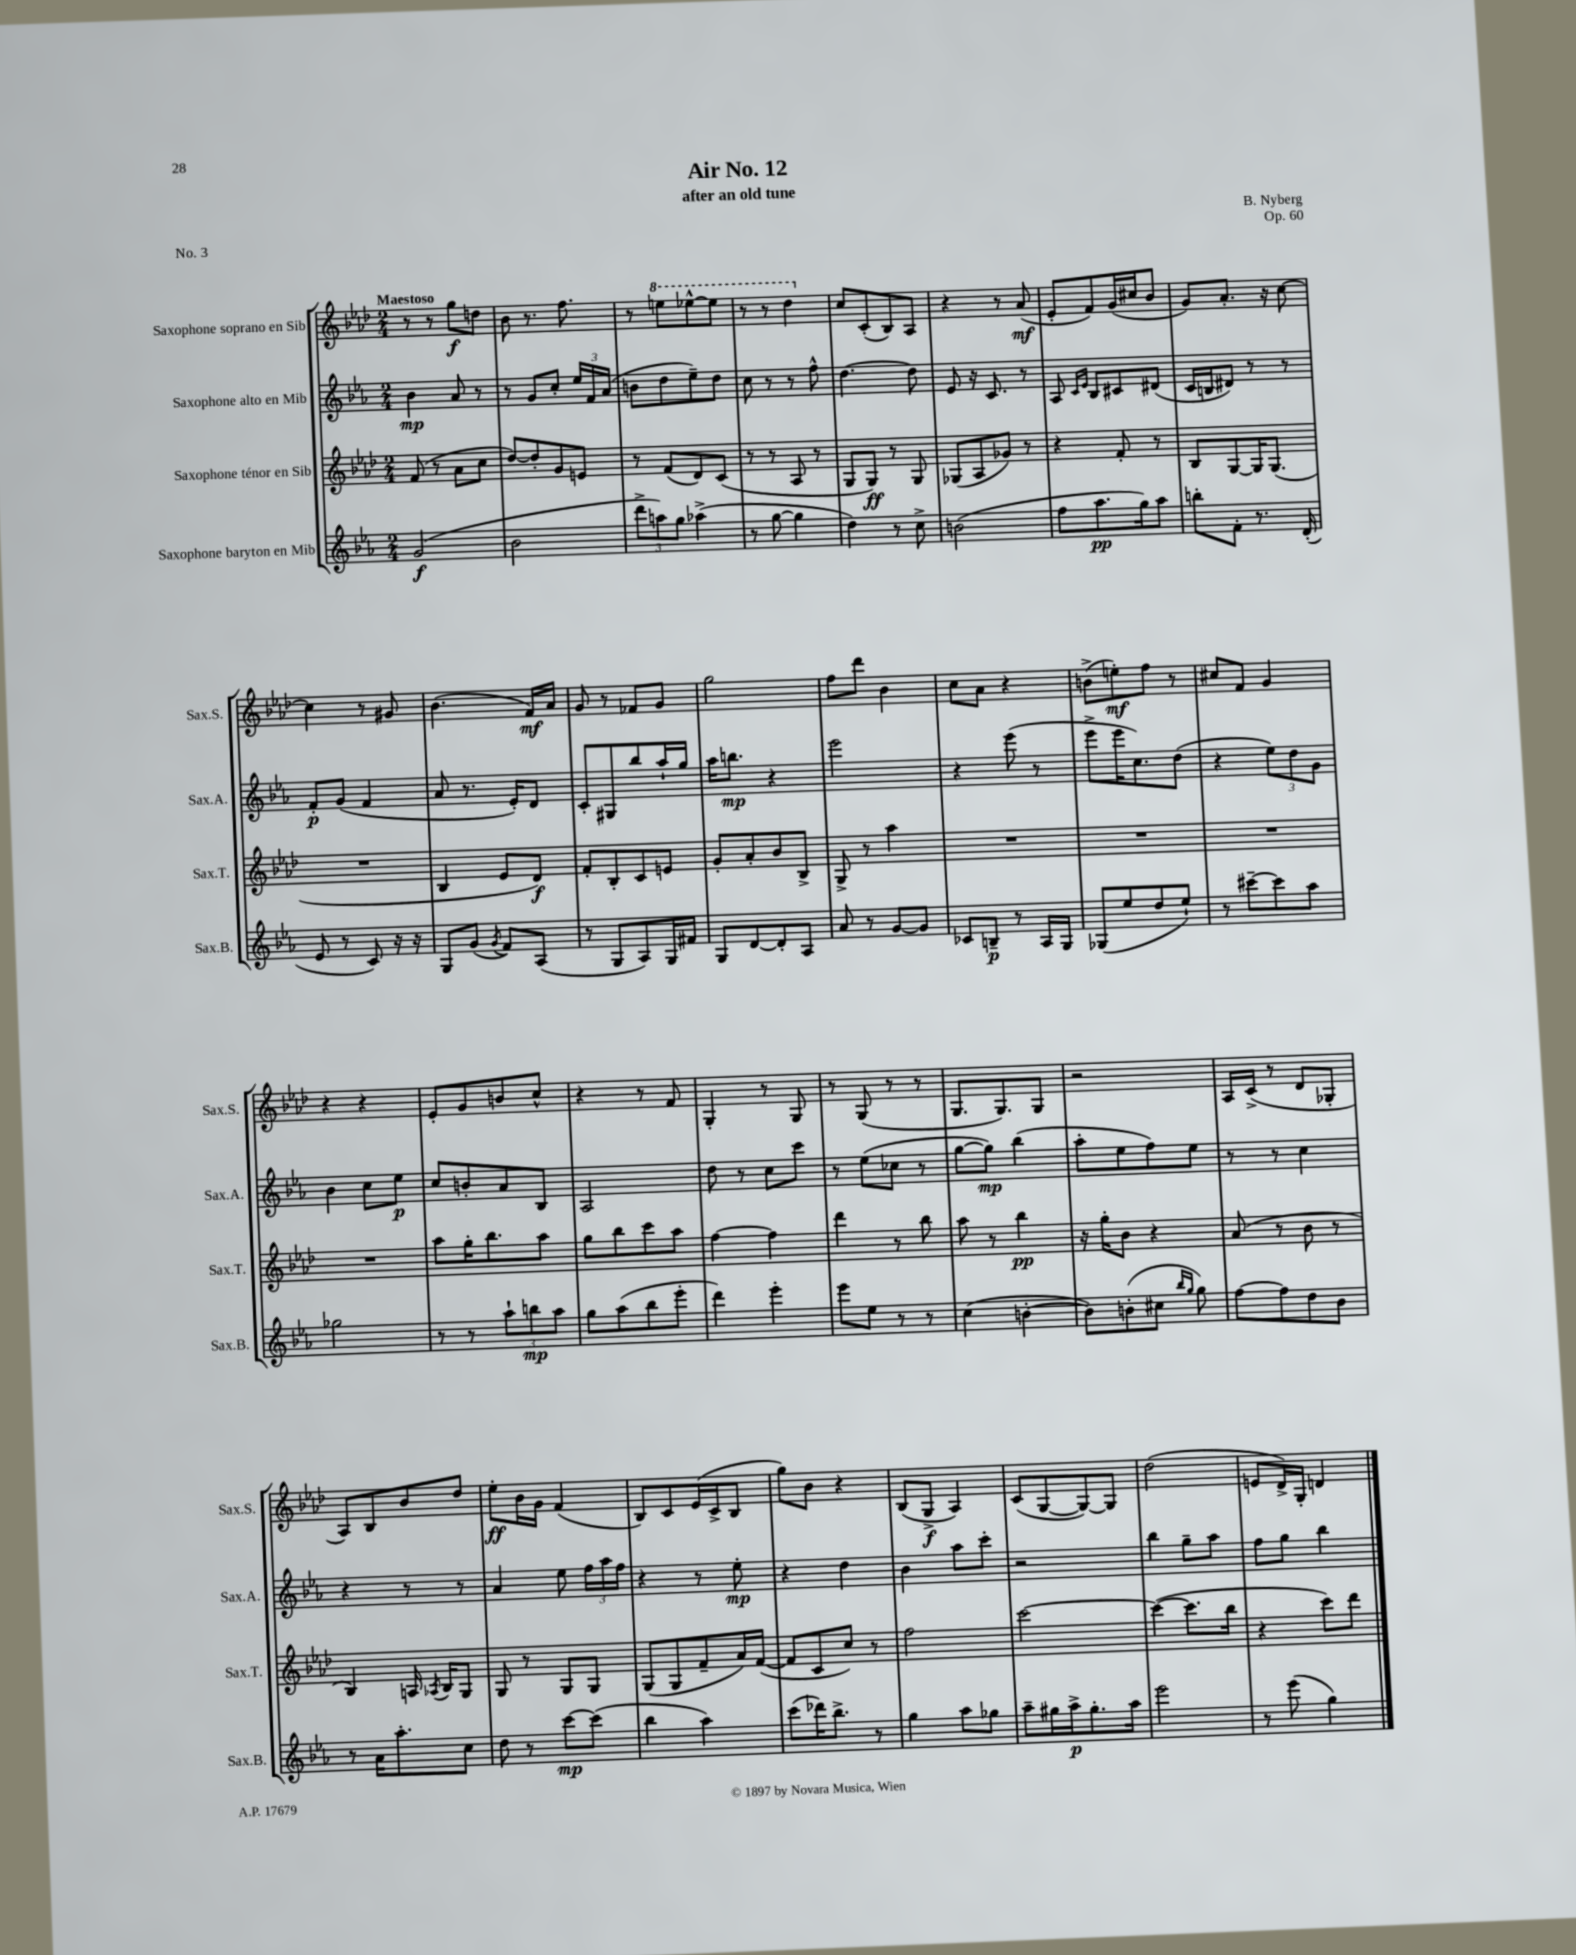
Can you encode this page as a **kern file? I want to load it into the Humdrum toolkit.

**kern	**dynam	**kern	**dynam	**kern	**dynam	**kern	**dynam
*part4	*part4	*part3	*part3	*part2	*part2	*part1	*part1
*staff4	*staff4	*staff3	*staff3	*staff2	*staff2	*staff1	*staff1
*I"Saxophone baryton en Mib	*	*I"Saxophone ténor en Sib	*	*I"Saxophone alto en Mib	*	*I"Saxophone soprano en Sib	*
*I'Sax.B.	*	*I'Sax.T.	*	*I'Sax.A.	*	*I'Sax.S.	*
*clefG2	*	*clefG2	*	*clefG2	*	*clefG2	*
*k[b-e-a-]	*	*k[b-e-a-d-]	*	*k[b-e-a-]	*	*k[b-e-a-d-]	*
*M2/4	*	*M2/4	*	*M2/4	*	*M2/4	*
=1	=1	=1	=1	=1	=1	=1	=1
!	!	!	!	!	!	!LO:TX:a:B:t=Maestoso	!
(2g/	f	(8f/	.	4b-\	mp	8r	.
.	.	8r	.	.	.	8r	.
.	.	8a-\L	.	8a-/	.	8gg\L	f
.	.	8cc\J	.	8r	.	8ddn\J	.
=2	=2	=2	=2	=2	=2	=2	=2
2b-\	.	[8dd-/L)	.	8r	.	8b-\	.
.	.	8dd-'/]	.	8g/L	.	8.r	.
.	.	8g/	.	8cc'/J	.	.	.
.	.	.	.	.	.	8.ff\	.
.	.	8en/J	.	24ee-/LL	.	.	.
.	.	.	.	24f/	.	.	.
.	.	.	.	(24a-/JJ	.	.	.
=3	=3	=3	=3	=3	=3	=3	=3
12ddd^\L	.	8r	.	8bn\L	.	8r	.
12aan\)	.	.	.	.	.	.	.
*	*	*	*	*	*	*8va	*
.	.	(8f/L	.	8dd\	.	8eeen\L	.
12gg\J	.	.	.	.	.	.	.
(4aa-X^\	.	8d-/)	.	8ee-~\)	.	[8eee-X^^\	.
.	.	(8c/J	.	8dd\J	.	8eee-\J]	.
=4	=4	=4	=4	=4	=4	=4	=4
8r	.	8r	.	8cc\	.	8r	.
[8gg\	.	8r	.	8r	.	8r	.
4gg\]	.	8A-/	.	8r	.	4ddd-\	.
.	.	8r	.	8ff^^\	.	.	.
=5	=5	=5	=5	=5	=5	=5	=5
*	*	*	*	*	*	*X8va	*
4dd\)	.	8G/L	.	[4.dd\	.	8cc/L	.
.	.	8G/J)	ff	.	.	(8c'/	.
8r	.	8r	.	.	.	8B-/)	.
8cc^\	.	8G/	.	8dd\]	.	8A-/J	.
=6	=6	=6	=6	=6	=6	=6	=6
(2bn\	.	(8G-X/L	.	8e-/	.	4r	.
.	.	8A-/	.	16r	.	.	.
.	.	.	.	8.c/	.	.	.
.	.	8g-X/J)	.	.	.	8r	.
.	.	8r	.	8r	.	(8a-/	mf
=7	=7	=7	=7	=7	=7	=7	=7
8ff\L	.	4r	.	8A-/	.	8e-'/L	.
.	.	.	.	16qqc/LL	.	.	.
.	.	.	.	16qqe-/JJ	.	.	.
8.aa-\	pp	.	.	8B-/L	.	8f/)	.
.	.	8f'/	.	8c#X/	.	(16g/L	.
16gg\k)	.	.	.	.	.	16cc#X/J	.
8aa-\J	.	8r	.	(8d#X/J	.	8b-/J	.
=8	=8	=8	=8	=8	=8	=8	=8
8bbn'\L	.	8B-/L	.	16c/LL	.	8g/L)	.
.	.	.	.	16Bn/J	.	.	.
8f'\J	.	[8G/	.	8d#X/J)	.	8.a-'/J	.
8.r	.	16G/K]	.	8r	.	.	.
.	.	(8.G/J	.	.	.	16r	.
.	.	.	.	8r	.	[8cc\	.
(16d'/	.	.	.	.	.	.	.
!!LO:LB:g=z
=9	=9	=9	=9	=9	=9	=9	=9
8e-/	.	2r	.	8f'/L	p	4cc\]	.
8r	.	.	.	(8g/J	.	.	.
8c/)	.	.	.	4f/	.	8r	.
16r	.	.	.	.	.	8g#X/	.
16r	.	.	.	.	.	.	.
=10	=10	=10	=10	=10	=10	=10	=10
8G/L	.	4B-/	.	8a-/	.	(4.b-\	.
(8g/J	.	.	.	8.r	.	.	.
8qg/	.	.	.	.	.	.	.
8f/L)	.	8e-/L	.	.	.	.	.
.	.	.	.	16e-'/KL)	.	.	.
(8A-/J	.	8d-/J)	f	8d/J	.	16f/LL)	mf
.	.	.	.	.	.	16a-/JJ	.
=11	=11	=11	=11	=11	=11	=11	=11
8r	.	8f'/L	.	8c'/L	.	8g/	.
8G/L	.	8B-'/	.	8G#X/	.	8r	.
8A-/)	.	8c/	.	8bb-/	.	8f-X/L	.
16G/L	.	8en/J	.	16aa-`/L	.	8g/J	.
16f#X/JJ	.	.	.	16gg/JJ	.	.	.
=12	=12	=12	=12	=12	=12	=12	=12
8G/L	.	8g'/L	.	16aa-\KL	.	2gg\	.
.	.	.	.	8.bbn\J	mp	.	.
[8d/	.	8a-'/	.	.	.	.	.
8d'/]	.	8b-/	.	4r	.	.	.
8A-/J	.	8B-^/J	.	.	.	.	.
=13	=13	=13	=13	=13	=13	=13	=13
8a-/	.	8G^/	.	2eee-\	.	8ff\L	.
8r	.	8r	.	.	.	8ddd-\J	.
[8g/L	.	4aa-\	.	.	.	4b-\	.
8g/J]	.	.	.	.	.	.	.
=14	=14	=14	=14	=14	=14	=14	=14
8c-X/L	.	2r	.	4r	.	8cc\L	.
8Bn~/J	p	.	.	.	.	8a-\J	.
8r	.	.	.	(8eee-\	.	4r	.
16A-/LL	.	.	.	8r	.	.	.
16G/JJ	.	.	.	.	.	.	.
=15	=15	=15	=15	=15	=15	=15	=15
(8G-X/L	.	2r	.	8eee-^\L	.	(8bn^\L	.
8ee-/	.	.	.	16eee-\K	.	8een'\)	mf
.	.	.	.	8.cc\)	.	.	.
8dd/	.	.	.	.	.	8ff\J	.
8ee-`/J)	.	.	.	(8dd\J	.	8r	.
=16	=16	=16	=16	=16	=16	=16	=16
8r	.	2r	.	4r	.	8cc#X/L	.
[8ccc#X~\L	.	.	.	.	.	8f/J	.
8ccc#\]	.	.	.	12ee-\L)	.	4g/	.
.	.	.	.	12dd\	.	.	.
8aa-\J	.	.	.	.	.	.	.
.	.	.	.	12g\J	.	.	.
!!LO:LB:g=z
=17	=17	=17	=17	=17	=17	=17	=17
2gg-X\	.	2r	.	4b-\	.	4r	.
.	.	.	.	8cc\L	.	4r	.
.	.	.	.	8ee-\J	p	.	.
=18	=18	=18	=18	=18	=18	=18	=18
8r	.	8aa-\L	.	8cc/L	.	8e-'/L	.
8r	.	16gg'\K	.	8bn'/	.	8g/	.
.	.	8.bb-\	.	.	.	.	.
12aa-`\L	.	.	.	8a-/	.	8bn/	.
12bbn\	mp	.	.	.	.	.	.
.	.	8aa-\J	.	8B-/J	.	8cc^^/J	.
12aa-\J	.	.	.	.	.	.	.
=19	=19	=19	=19	=19	=19	=19	=19
8gg\L	.	8gg\L	.	2A-/	.	4r	.
(8aa-\	.	8bb-\	.	.	.	.	.
8bb-\	.	8ccc\	.	.	.	8r	.
8eee-'\J	.	8aa-\J	.	.	.	8f/	.
=20	=20	=20	=20	=20	=20	=20	=20
4ddd\)	.	[4ff\	.	8dd\	.	4G'/	.
.	.	.	.	8r	.	.	.
4eee-'\	.	4ff\]	.	8cc\L	.	8r	.
.	.	.	.	8ccc\J	.	8G/	.
=21	=21	=21	=21	=21	=21	=21	=21
8eee-\L	.	4ddd-\	.	8r	.	8r	.
8ee-\J	.	.	.	(8ee-\L	.	(8G/	.
8r	.	8r	.	8cc-X\J	.	8r	.
8r	.	8bb-\	.	8r	.	8r	.
=22	=22	=22	=22	=22	=22	=22	=22
(4cc\	.	8aa-\	.	[8gg\L	.	8.G/L	.
.	.	8r	.	8gg\J])	mp	.	.
.	.	.	.	.	.	8.G/)	.
[4bn'\	.	4bb-\	pp	(4bb-\	.	.	.
.	.	.	.	.	.	8G/J	.
=23	=23	=23	=23	=23	=23	=23	=23
8b\L])	.	16r	.	8aa-'\L	.	2r	.
.	.	16gg'\KL	.	.	.	.	.
(8bn'\	.	8b-\J	.	8ee-\	.	.	.
8cc#X\J	.	4r	.	8ff\)	.	.	.
16qqbb-/LL	.	.	.	.	.	.	.
16qqgg/JJ	.	.	.	.	.	.	.
8gg\)	.	.	.	8ee-\J	.	.	.
=24	=24	=24	=24	=24	=24	=24	=24
[8ff\L	.	(8a-/	.	8r	.	16A-/LL	.
.	.	.	.	.	.	(16c^/JJ	.
8ff\]	.	8r	.	8r	.	8r	.
8dd\	.	8b-\	.	4cc\	.	8d-/L	.
8b-\J	.	8r	.	.	.	8G-X'/J	.
!!LO:LB:g=z
=25	=25	=25	=25	=25	=25	=25	=25
8r	.	4B-/)	.	4r	.	8A-/L)	.
16a-\KL	.	.	.	.	.	8B-/	.
8.aa-'\	.	.	.	.	.	.	.
.	.	16An/	.	8r	.	8b-/	.
.	.	8qA-X/	.	.	.	.	.
.	.	16B-/KL	.	.	.	.	.
8cc\J	.	8G/J	.	8r	.	8dd-/J	.
=26	=26	=26	=26	=26	=26	=26	=26
8dd\	.	8G/	.	4a-/	.	8ee-'\L	ff
8r	.	8r	.	.	.	16b-\L	.
.	.	.	.	.	.	16g\JJ	.
[8ccc\L	mp	8G/L	.	8ee-\	.	(4f/	.
(8ccc\J]	.	8G/J	.	24ff\LL	.	.	.
.	.	.	.	24aa-\	.	.	.
.	.	.	.	24ff\JJ	.	.	.
=27	=27	=27	=27	=27	=27	=27	=27
4bb-\	.	(8G/L	.	4r	.	8B-/L)	.
.	.	8G/	.	.	.	8c/	.
4aa-\)	.	8f~/	.	8r	.	(16e-/L	.
.	.	.	.	.	.	16c^/J	.
.	.	16a-/L)	.	8ee-'\	mp	8B-/J	.
.	.	([16f/JJ	.	.	.	.	.
=28	=28	=28	=28	=28	=28	=28	=28
(8ccc\L	.	8f/L]	.	4r	.	8gg\L)	.
16ddd-X\K)	.	8c/	.	.	.	8b-\J	.
8.bb-^\J	.	.	.	.	.	.	.
.	.	8cc/J)	.	4dd\	.	4r	.
8r	.	8r	.	.	.	.	.
=29	=29	=29	=29	=29	=29	=29	=29
4gg\	.	2ff\	.	4b-\	.	(8B-/L	.
.	.	.	.	.	.	8G^/J	f
8aa-\L	.	.	.	8aa-\L	.	4A-/)	.
8gg-X\J	.	.	.	8ccc'\J	.	.	.
=30	=30	=30	=30	=30	=30	=30	=30
8aa-~\L	.	[2ccc\	.	2r	.	(8c/L	.
16gg#X\L	.	.	.	.	.	[8G/	.
16aa-^\J	p	.	.	.	.	.	.
8.gg#'\	.	.	.	.	.	8G/_)	.
.	.	.	.	.	.	8G/J]	.
16aa-\Jk	.	.	.	.	.	.	.
=31	=31	=31	=31	=31	=31	=31	=31
2eee-\	.	(4ccc\_	.	4bb-\	.	(2dd-\	.
.	.	8.ccc\L]	.	8gg~\L	.	.	.
.	.	.	.	8aa-\J	.	.	.
.	.	16bb-\Jk	.	.	.	.	.
=32	=32	=32	=32	=32	=32	=32	=32
8r	.	4r	.	8ff\L	.	8en/L	.
(8eee-\	.	.	.	8gg\J	.	16d-^/L)	.
.	.	.	.	.	.	16G'/JJ	.
4gg\)	.	8ccc\L)	.	4bb-\	.	4dn/	.
.	.	8ddd-\J	.	.	.	.	.
==	==	==	==	==	==	==	==
*-	*-	*-	*-	*-	*-	*-	*-
